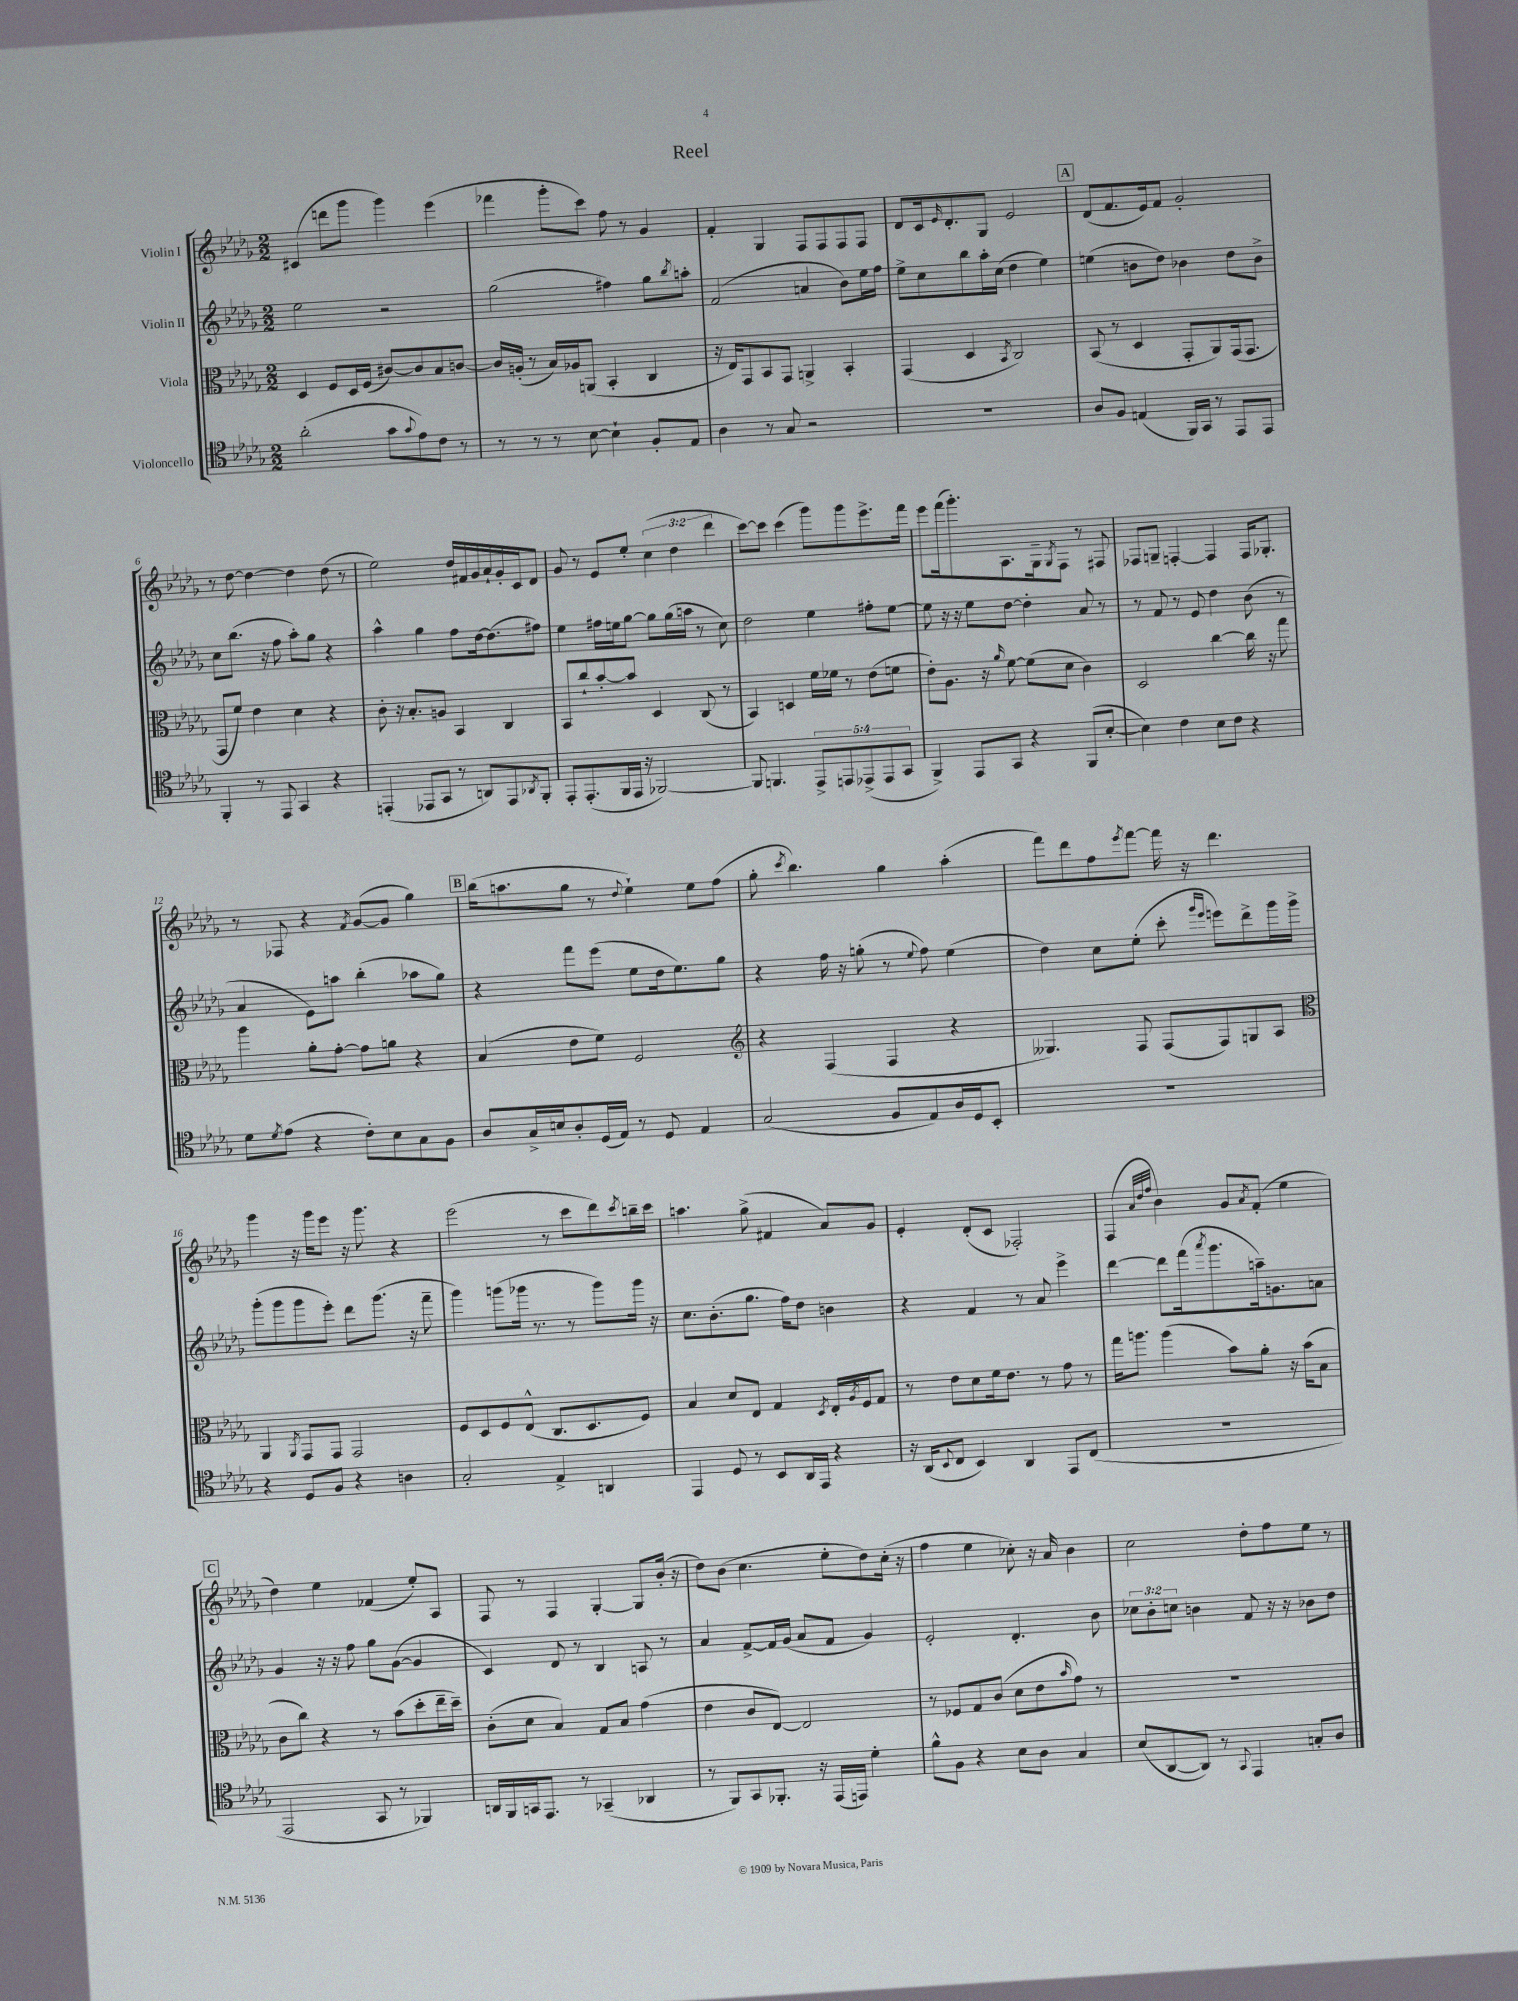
\header { title = "Reel" }
<<
\new StaffGroup <<
\new Staff = "s0" \with { instrumentName = "Violin I" } {
    \clef treble \key des \major \numericTimeSignature \time 2/2 \override Staff.TupletNumber.text = #tuplet-number::calc-fraction-text
    cis'4( d'''8 ges'''8 ges'''4) ees'''4( |
    fes'''4 ges'''8-. c'''8) f''8 r8 ges'4 |
    f'4-. ges4 f8 f8 f8 f8 |
    des'8 c'16 \grace { ees'16 } des'8.-. ges8 ees'2 |
    \mark \markup { \box "A" } des'8( f'8. ees'16) f'8 ges'2-. |
    r8 des''8~ des''4~ des''4 des''8( r8 |
    ees''2) des''16 fis'16 ges'16 aes'16-! ges'16-. c'16 des'8 |
    ges'8 r8 ees'8 ees''8-. \tuplet 3/2 { c''4( des''4 des'''4 } |
    c'''8~) c'''8 c'''4( ges'''8) ges'''8 ees'''8.-> f'''16 |
    ees'''8 f'''16( ges'''8.-.) aes8. ges16-- \acciaccatura { ges8 } f8 r8 fis8 |
    fes8 g8-- f4~-. f4 f16 ges8.-. |
    r8 fes8 r4 \acciaccatura { f'8 } ges'8~( ges'8 ges''4) |
    \mark \markup { \box "B" } bes''16( a''8. ges''8 r8 \appoggiatura { des''8 } ees''4-!) ees''8 f''8( |
    ges''8-. \acciaccatura { c'''8 } bes''4.) ges''4 aes''4-.( |
    f'''8) des'''8 f''8 \acciaccatura { ees'''8 } f'''8~ f'''16 r16 des'''4. |
    ges'''4 r16 ges'''16 ees'''8 r16 ges'''8. r4 |
    ees'''2( r8 c'''8 des'''8) \acciaccatura { c'''8 } b''16-- c'''16 |
    a''4. ges''8->( fis'4 aes'8) ges'8 |
    ees'4-. des'8-.( c'8 fes2-.) |
    f4( \grace { aes'32 des''32 f''32 } bes'4) ges'8 \acciaccatura { aes'8 } f'8-.( ees''4 |
    \mark \markup { \box "C" } des''4) ees''4 fes'4( ees''8-.) aes8 |
    f8 r8 f4 ges4~-. ges8 bes'16-.( r16 |
    des''8) bes'8( c''4. ees''8-. des''8) c''16-.( r16 |
    f''4 ees''4 ces''8-.) r16 aes'16 bes'4 |
    c''2 des''8-. f''8 ees''8 r8 \bar "|." |
}
\new Staff = "s1" \with { instrumentName = "Violin II" } {
    \clef treble \key des \major \numericTimeSignature \time 2/2 \override Staff.TupletNumber.text = #tuplet-number::calc-fraction-text
    ees''2 r2 |
    ges''2( fis''4) ges''8 \acciaccatura { bes''8 } a''8-. |
    f'2( a'4 bes'8) ees''16 f''16 |
    ees''8-> c''8 bes''8 aes''16-. c''16( des''4 ees''4) |
    \mark \markup { \box "A" } e''4( b'8 des''8) bes'4 des''8 bes'8-> |
    c''8 bes''8.( r16 f''8 aes''8-.) ges''8 r4 |
    aes''4-^ ges''4 f''8 des''16~ des''8.( fis''8) |
    ees''4 fis''16 e''16 ges''8~ ges''8 ges''16( a''16 r8 c''8) |
    des''2 ees''4 fis''8-. ees''8~ |
    ees''8 r16 r16 ees''8 des''8~ des''4-. aes'8 r8 |
    r8 f'8 r8 ees'8 des''4 bes'8( r8 |
    aes'4 ees'8) a''8 bes''4-.( aes''8 ges''8) |
    \mark \markup { \box "B" } r4 f'''8 ees'''8( ees''8 des''16 ees''8.) ges''8 |
    r4 f''16 r16 g''8-.( r8 \appoggiatura { ees''8 } f''8) ees''4( |
    des''4) c''8 ees''8-.( c'''8-. \grace { ges'''16 ees'''16 } e'''8) des'''8-> ges'''16 ges'''16-> |
    ges'''8-.( ges'''8 ges'''8 ees'''8-.) des'''8 ges'''8.( r16 f'''8-- |
    ges'''4) g'''8( ges'''16 r8. r8 ges'''8) ges'''16 r16 |
    c''8. bes'8.-.( ges''8. f''16) des''8 b'4 |
    r4 f'4 r8 aes'8 ees'''4-> |
    des'''4~ des'''8 f'''16( \acciaccatura { aes'''8 } ges'''8. a''16--) g'8. a'8 |
    \mark \markup { \box "C" } ges'4 r16 r16 f''8 ges''8 ges'8~( ges'4 |
    c'4) des'8 r8 bes4 a8 r8 |
    aes'4 f'8~-> f'16 ges'16( aes'8 f'8 ges'4) |
    ees'2-. des'4.-. bes'8 |
    \tuplet 3/2 { ces''8 bes'8-. c''8 } b'4 f'8 r16 r16 bes'8 des''8 \bar "|." |
}
\new Staff = "s2" \with { instrumentName = "Viola" } {
    \clef alto \key des \major \numericTimeSignature \time 2/2
    des4 f8 des16 f16( cis'8~) cis'8 bes8 c'8~ |
    c'16 a16-.( r8 bes16) aes16 a,8( bes,4-. c4 |
    r16 ees16) ges,8 bes,8 ges,8 a,4-> bes,4-. |
    ges,4( des4 \acciaccatura { bes,8 } c2) |
    \mark \markup { \box "A" } bes,8( r8 des4 ges,8-. aes,8) ges,16( ges,8. |
    ges,8 f'8) ees'4 des'4 r4 |
    c'8-. r16 bes8.-. a8 bes,4 c4 |
    bes,8 c''8-! bes'8~-. bes'8 des4 c8( r8 |
    bes,4) d4 f'16 fes'16 r8 ees'8( f'8 |
    ees'8-.) aes8. r16 \grace { aes'16 } f'8~ f'8( des'8 c'4) |
    des2 c''4~ c''16 r16 ges''8 |
    aes''4 aes'8-. ges'8~-. ges'8 a'8 r4 |
    \mark \markup { \box "B" } bes4( ees'8 f'8) f2 |
    \clef treble r4 f4( f4 r4 |
    geses4.) f8 f8( f8) g8 aes8 |
    \clef alto aes,4 \acciaccatura { aes,8 } ges,8 ges,8 ges,2 |
    f8 des8 f8 ees8-^( c8. des8. f8) |
    bes4 des'8 ees8 ges4 \acciaccatura { des8 } ees16-. \acciaccatura { aes8 } f16 ges8 |
    r8 ees'8 des'8 f'16 ees'8. r8 ges'8 r8 |
    ges''16 a''8. a''4( bes'8) aes'8-. r16 bes'16( bes8 |
    \mark \markup { \box "C" } c'8 c''8) r4 r8 bes'8( des''8-. ees''16-- des''16--) |
    c'8-.( des'8 bes4) ges8 bes8 ges'4( |
    ees'4 c'8 ees8~) ees2 |
    r8 fes8 ges8 c'8( des'8 ees'8 \grace { bes'16 } ges'8) r8 |
    R1 \bar "|." |
}
\new Staff = "s3" \with { instrumentName = "Violoncello" } {
    \clef tenor \key des \major \numericTimeSignature \time 2/2 \override Staff.TupletNumber.text = #tuplet-number::calc-fraction-text
    aes'2-.( ges'8 \appoggiatura { ges'8 } ees'8) c'8 r8 |
    r8 r8 r8 bes8~ bes4-! f8-. ees8 |
    aes4 r8 ges8 r2 |
    R1 |
    \mark \markup { \box "A" } aes8 f8 e4( f,16) ges,16 r8 ees,8 ees,8 |
    f,4-. r8 ees,8 ges,4 r4 |
    e,4-.( ees,8 ges,8 r8 a,8) ees,8 \acciaccatura { aes,8 } f,8-. |
    ees,8-. ees,8.-.( f,16 ees,16 r16 fes,2~) |
    fes,8 f,4. \tuplet 5/4 { ees,8-> e,8 ees,8->( ees,8 ges,8 } |
    f,4->) ees,8 ges,8 r4 f,8( bes8~-. |
    bes4) c'4 bes8 c'8 r4 |
    des'8 \acciaccatura { des'8 } ees'8( r4 c'8-.) bes8 ges8 f8 |
    \mark \markup { \box "B" } aes8 ges16-> b16 aes8-. des16( ees16) r8 des8 ees4 |
    ges2( f8 ees8) aes16 des16 bes,8-. |
    R1 |
    r4 des8 f8 r4 a4 |
    ges2-. ees4-> a,4 |
    ees,4 des8 r8 bes,8 aes,16 ees,16 r4 |
    r16 aes,16( \appoggiatura { bes,8 } c8 bes,4) aes,4 ees,8 c8( |
    R1 |
    \mark \markup { \box "C" } ees,2 ges,8 r8 fes,4) |
    a,16 f,16 g,16 ees,8. r8 ges,4--( aes,4 |
    r8 f,8) ges,8 fes,8.-. r16 ees,16( e,16) des'4-. |
    f'8-^ f8 r4 bes8 aes8 ges4 |
    bes8( aes,8~ aes,8) r8 \appoggiatura { ges,8 } ees,4 g8-. aes8 \bar "|." |
}
>>
>>
